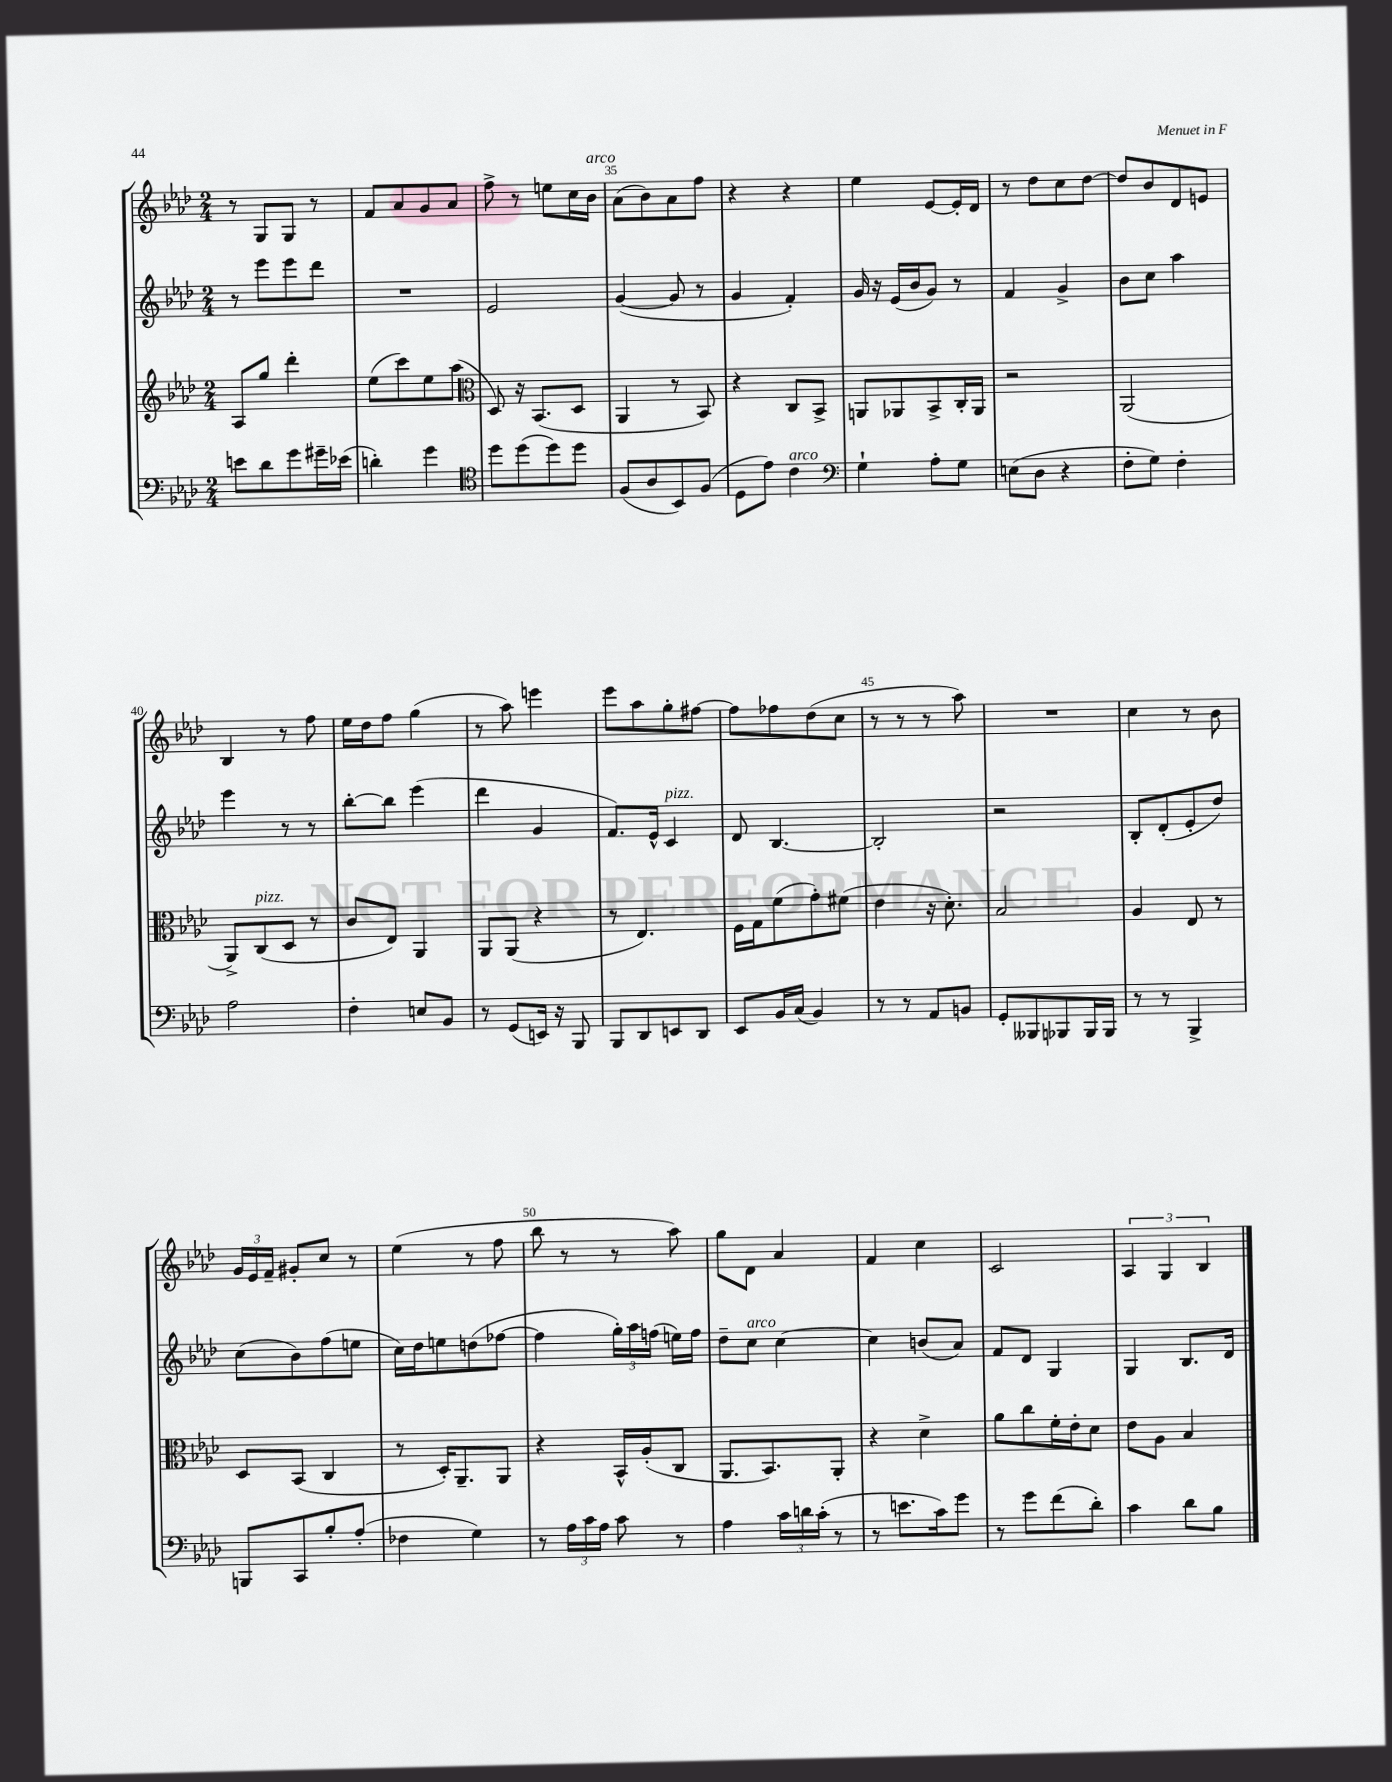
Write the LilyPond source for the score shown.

<<
\new StaffGroup <<
\new Staff = "s0" {
    \clef treble \key aes \major \numericTimeSignature \time 2/4
    \autoBeamOff r8 g8[ g8] r8 |
    f'8[ aes'8 g'8 aes'8] |
    f''8-> r8 e''8[ c''16 bes'16]^\markup { \italic "arco" } |
    aes'8[( bes'8) aes'8 f''8] |
    r4 r4 |
    ees''4 ees'8[~ ees'16-. des'16] |
    r8 des''8[ c''8 des''8]~ |
    des''8[ bes'8 des'8 e'8] |
    bes4 r8 f''8 |
    ees''16[ des''16 f''8] g''4( |
    r8 aes''8) e'''4 |
    ees'''8[ aes''8 g''8-. fis''8]~ |
    fis''8[ fes''8 des''8( c''8] |
    r8 r8 r8 aes''8) |
    R2 |
    c''4 r8 bes'8 |
    \tuplet 3/2 { g'16[ ees'16 f'16]-- } gis'8[-. c''8] r8 |
    ees''4( r8 f''8 |
    bes''8 r8 r8 aes''8) |
    g''8[ des'8] aes'4 |
    f'4 c''4 |
    c'2 |
    \tuplet 3/2 { aes4 g4 bes4 } \bar "|." |
}
\new Staff = "s1" {
    \clef treble \key aes \major \numericTimeSignature \time 2/4
    \autoBeamOff r8 ees'''8[ ees'''8 des'''8] |
    R2 |
    ees'2 |
    g'4~( g'8 r8 |
    g'4 f'4-.) |
    g'16 r16 ees'16[( bes'16 g'8]) r8 |
    f'4 g'4-> |
    bes'8[ c''8] aes''4 |
    ees'''4 r8 r8 |
    bes''8[~-. bes''8] ees'''4( |
    des'''4 g'4 |
    f'8.[) ees'16]-^ c'4^\markup { \italic "pizz." } |
    des'8 bes4.~ |
    bes2-. |
    r2 |
    bes8[-. des'8-.( ees'8-. des''8]) |
    c''8[( bes'8) f''8( e''8] |
    c''16[) des''16 e''8 d''8( fes''8]~ |
    fes''4 \tuplet 3/2 { g''16[-.) aes''16 f''16]( } e''16[) f''16] |
    des''8[-- c''8]^\markup { \italic "arco" } c''4~ |
    c''4 b'8[( aes'8]) |
    f'8[ des'8] g4 |
    g4 bes8.[ des'16] \bar "|." |
}
\new Staff = "s2" {
    \clef treble \key aes \major \numericTimeSignature \time 2/4
    \autoBeamOff aes8[ g''8] des'''4-. |
    ees''8[( c'''8) ees''8 aes''8]( |
    \clef alto des8) r16 bes,8.[( des8] |
    aes,4 r8 bes,8) |
    r4 c8[ bes,8]-> |
    a,8[ aes,8 bes,8-> c16-. aes,16] |
    r2 |
    aes,2( |
    aes,8[->) c8^\markup { \italic "pizz." }( des8] r8 |
    c'8[ ees8]) aes,4 |
    aes,8[ aes,8]( r4 |
    r8 ees4.) |
    f16[ g16 f'8( g'8-.) fis'8]( |
    ees'4 r16 des'8.-.) |
    bes2 |
    aes4 ees8 r8 |
    des8[ bes,8]( c4 |
    r8 des16[-.) aes,8.-- aes,8] |
    r4 bes,16[-^ aes16-.( c8] |
    aes,8.[ bes,8.) aes,8]-. |
    r4 des'4-> |
    aes'8[ c''8 f'16-. ees'16-. des'8] |
    ees'8[ aes8] bes4 \bar "|." |
}
\new Staff = "s3" {
    \clef bass \key aes \major \numericTimeSignature \time 2/4
    \autoBeamOff e'8[ des'8 g'8 gis'16-- ees'16]( |
    d'4-.) g'4 |
    \clef tenor des''8[ des''8( des''8) des''8] |
    f8[( aes8 bes,8) f8]( |
    des8[ ees'8]) c'4^\markup { \italic "arco" } |
    \clef bass g4-! aes8[-. g8] |
    e8[( des8] r4 |
    f8[-. g8]) f4-. |
    aes2 |
    f4-. e8[ bes,8] |
    r8 g,8[( e,16]) r16 bes,,8 |
    bes,,8[ des,8 e,8 des,8] |
    ees,8[ bes,16 c16]( bes,4) |
    r8 r8 aes,8[ b,8] |
    g,8[-. beses,,8 bes,,8 bes,,16 bes,,16] |
    r8 r8 bes,,4-> |
    b,,8[ c,8 bes8-. aes8]-.( |
    fes4 g4) |
    r8 \tuplet 3/2 { aes16[ c'16 aes16] } c'8 r8 |
    aes4 \tuplet 3/2 { c'16[ d'16 c'16]-.( } r8 |
    r8 e'8.[ c'16) g'8] |
    r8 g'8[ f'8( des'8]-.) |
    c'4 des'8[ bes8] \bar "|." |
}
>>
>>
\layout { \context { \Score currentBarNumber = #32 \override BarNumber.break-visibility = ##(#f #t #t) barNumberVisibility = #(every-nth-bar-number-visible 5) } }
